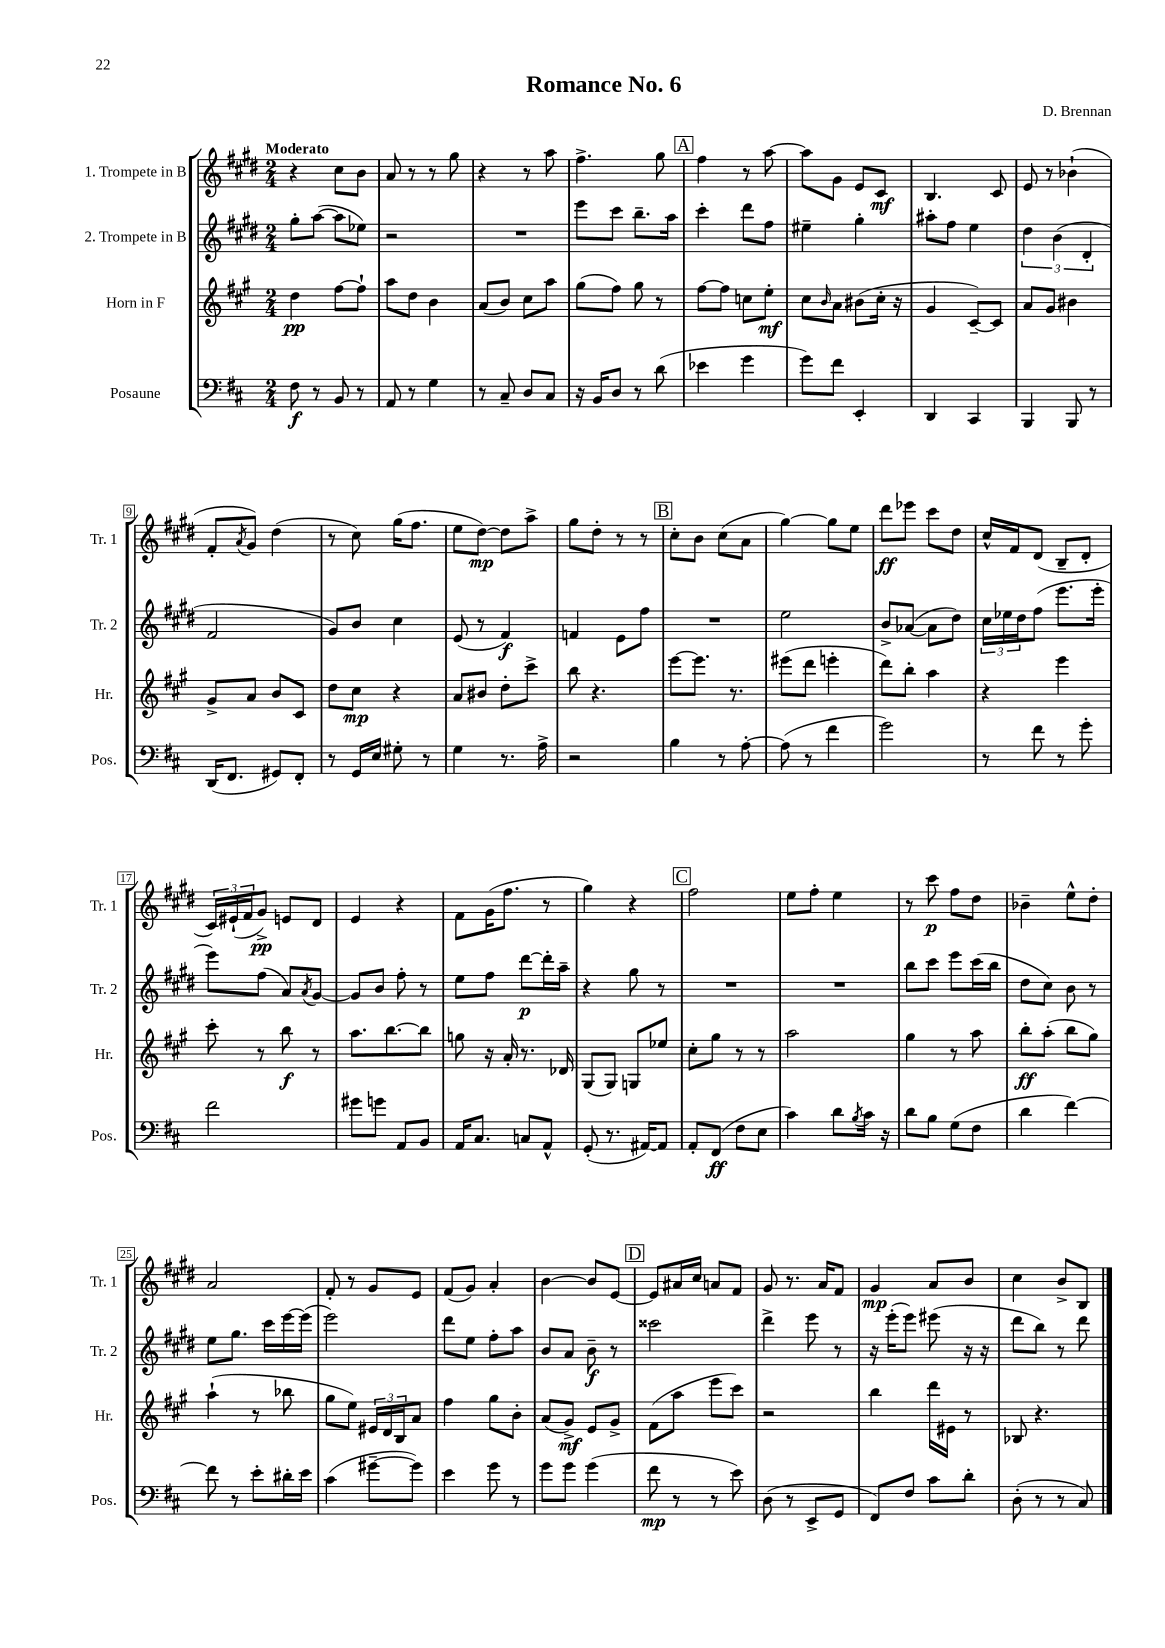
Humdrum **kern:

**kern	**kern	**kern	**kern
*staff4	*staff3	*staff2	*staff1
*clefF4	*clefG2	*clefG2	*clefG2
*k[f#c#]	*k[f#c#g#]	*k[f#c#g#d#]	*k[f#c#g#d#]
*M2/4	*M2/4	*M2/4	*M2/4
8F#	4dd	8gg#'	4r
8r	.	([8aa	.
8BB	[8ff#	8aa]	8cc#
8r	8ff#`]	8ee-)	8b
=	=	=	=
8AA	8aa	2r	8a
8r	8dd	.	8r
4G	4b	.	8r
.	.	.	8gg#
=	=	=	=
8r	(8a	2r	4r
8C#~	8b)	.	.
8D	8cc#	.	8r
8C#	8aa	.	8aa
=	=	=	=
16r	(8gg#	8eee	4.ff#^
16BB	.	.	.
8D	8ff#)	8ccc#	.
8r	8gg#	8.bb~	.
(8d	8r	.	8gg#
.	.	16aa	.
=	=	=	=
4e-	[8ff#	4ccc#'	4ff#
.	8ff#]	.	.
4g	8cc	8ddd#	8r
.	8ee'	8ff#	[8aa
=	=	=	=
8g)	8cc#	4ee#~	8aa]
.	16qqb	.	.
8f#	8a	.	8g#
4EE'	(8b#	4gg#'	8e
.	16cc#'	.	8c#
.	16r	.	.
=	=	=	=
4DD	4g#	8aa#'	4.B
.	.	8ff#	.
4CC#	[8c#~)	4ee	.
.	8c#]	.	8c#
=	=	=	=
4BBB	8a	6dd#	8e
.	8g#	.	8r
.	.	(6b	.
8BBB	4b#	.	(4b-`
.	.	6d#'	.
8r	.	.	.
=	=	=	=
(16DD	8g#^	2f#	8f#'
8.FF#	.	.	.
.	.	.	8qa
.	8a	.	8g#)
8GG#)	8b	.	(4dd#
8FF#'	8c#	.	.
=	=	=	=
8r	8dd	8g#)	8r
16GG	8cc#	8b	8cc#)
16E	.	.	.
8G#'	4r	4cc#	(16gg#
.	.	.	8.ff#
8r	.	.	.
=	=	=	=
4G	8a	(8e	8ee
.	8b#	8r	[8dd#)
8.r	8dd'	4f#)	8dd#]
.	8ccc#^	.	8aa^
16A^	.	.	.
=	=	=	=
2r	8bb	4f	8gg#
.	4.r	.	8dd#'
.	.	8e	8r
.	.	8ff#	8r
=	=	=	=
4B	[8eee	2r	8cc#'
.	8.eee]	.	8b
8r	.	.	(8cc#
.	8.r	.	.
[8A'	.	.	8a
=	=	=	=
(8A]	(8eee#	2ee	[4gg#)
8r	8ddd	.	.
4f#	4eee'	.	8gg#]
.	.	.	8ee
=	=	=	=
2g)	8ddd)	8b^	8ddd#
.	8bb'	([8a-	8eee-
.	4aa	8a-]	8ccc#
.	.	8dd#)	8dd#
=	=	=	=
8r	4r	24cc#	16cc#^^
.	.	24ee-	.
.	.	.	16f#
.	.	24dd#	.
8f#	.	(8ff#	(8d#
8r	4eee	8.eee	8B~
8g'	.	.	8d#'
.	.	16eee'	.
=	=	=	=
2f#	8ccc#'	8eee)	24c#)
.	.	.	(24e#`
.	.	.	24f#
.	8r	(8ff#	8g#^)
.	8bb	8a)	8e
.	.	8qa	.
.	8r	[8g#	8d#
=	=	=	=
8g#	8.aa	8g#]	4e
8g	.	8b	.
.	[8.bb	.	.
8AA	.	8ff#'	4r
8BB	8bb]	8r	.
=	=	=	=
16AA	8gg	8ee	8f#
8.C#	.	.	.
.	16r	8ff#	(16g#
.	16a'	.	8.ff#
8C	8.r	[8ddd#	.
8AA^^	.	16ddd#']	8r
.	16d-	16aa~	.
=	=	=	=
(8GG'	(8G#	4r	4gg#)
8.r	8G#)	.	.
.	8G	8gg#	4r
[16AA#)	.	.	.
8AA#]	8ee-	8r	.
=	=	=	=
8AA'	8cc#'	2r	2ff#
(8FF#	8gg#	.	.
8F#	8r	.	.
8E	8r	.	.
=	=	=	=
4c#)	2aa	2r	8ee
.	.	.	8ff#'
8d	.	.	4ee
8qB	.	.	.
16c#	.	.	.
16r	.	.	.
=	=	=	=
8d	4gg#	8bb	8r
8B	.	8ccc#	8ccc#
(8G	8r	8eee	8ff#
8F#	8aa	(16ccc#	8dd#
.	.	16bb	.
=	=	=	=
4d	8bb'	8dd#	4b-~
.	(8aa'	8cc#)	.
[4f#)	8bb	8b	8ee^^
.	8gg#)	8r	8dd#'
=	=	=	=
8f#]	(4aa`	8ee	2a
8r	.	8.gg#	.
8e'	8r	.	.
.	.	16ccc#	.
16d#'	8bb-	[16eee	.
16e	.	(16eee]	.
=	=	=	=
(4c#	8gg#	2eee)	8f#'
.	8ee)	.	8r
[8g#~	24e#	.	8g#
.	24d	.	.
.	24B	.	.
8g#])	8a	.	8e
=	=	=	=
4e	4ff#	8ddd#	(8f#
.	.	8ee	8g#)
8g	8gg#	8ff#'	4a'
8r	8b'	8aa	.
=	=	=	=
8g	(8a	8b	[4b
8g	8g#^)	8a	.
(4g	8e	8b~	8b]
.	8g#^	8r	[8e
=	=	=	=
8f#	(8f#	2ccc##	8e]
8r	8aa	.	16a#
.	.	.	16cc#
8r	8eee	.	8a
8e)	8ccc#)	.	8f#
=	=	=	=
(8D	2r	4ddd#^	8g#
8r	.	.	8.r
8EE^	.	8eee	.
.	.	.	16a
8GG	.	8r	8f#
=	=	=	=
8FF#)	4bb	16r	4g#
.	.	(16eee'	.
8F#	.	8eee)	.
8c#	16ddd	(8eee#	8a
.	16e#	.	.
8d'	8r	16r	8b
.	.	16r	.
=	=	=	=
(8D'	8B-	8ddd#	4cc#
8r	4.r	8bb)	.
8r	.	8r	8b^
8C#)	.	8ddd#	8B
==	==	==	==
*-	*-	*-	*-
